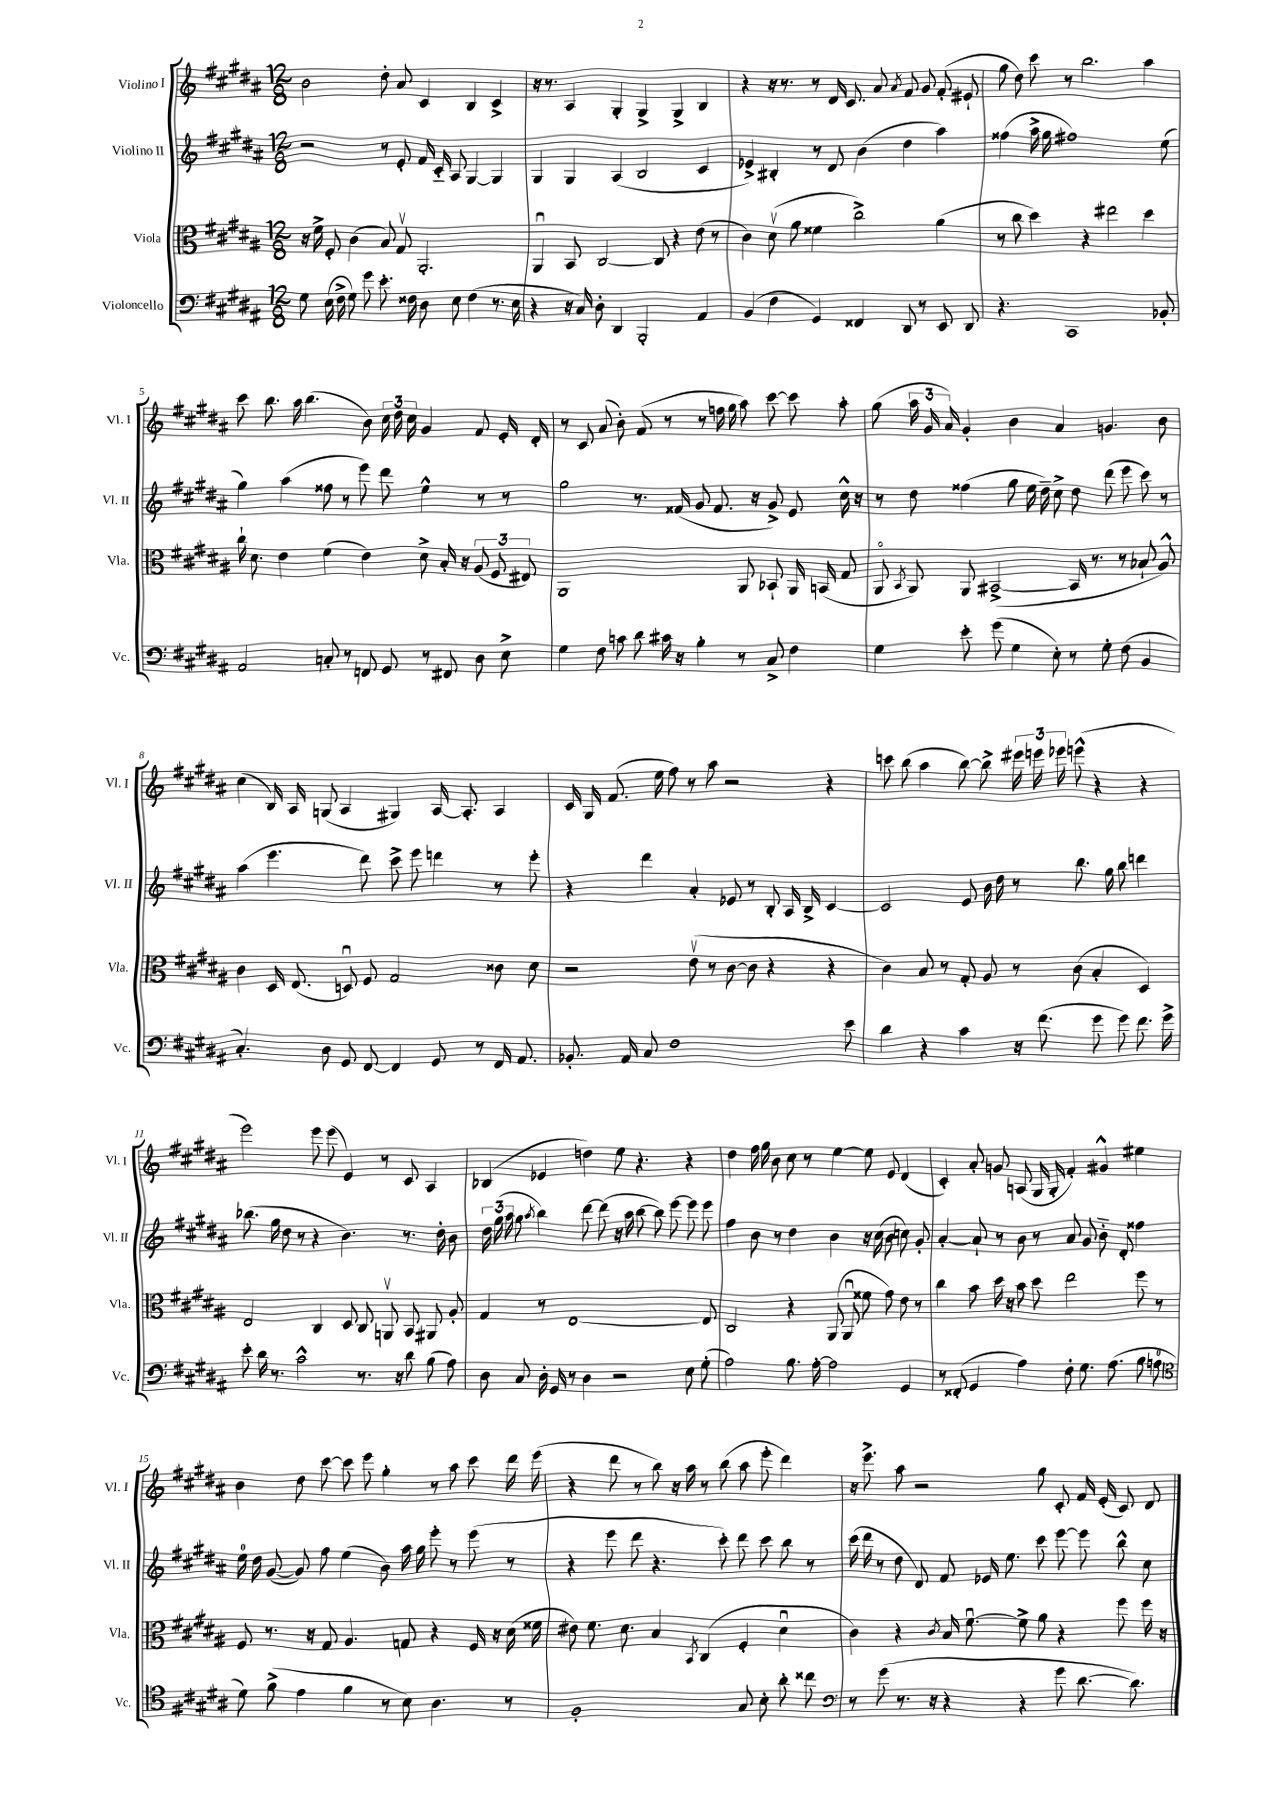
<<
\new StaffGroup <<
\new Staff = "s0" \with { instrumentName = "Violino I" shortInstrumentName = "Vl. I" } {
    \clef treble \key b \major \numericTimeSignature \time 12/8
    \autoBeamOff b'2 dis''8-. ais'8 cis'4 b4 cis'4-> |
    r16 r8. ais4 gis4-. gis4-> gis4-> b4 |
    r4 r16 r8. r8 dis'16 cis'8. ais'8 \acciaccatura { ais'8 } fis'8 gis'8 fis'8-.( eis'8-! |
    gis''8 dis''8) cis'''8 r8 b''2. ais''4 |
    cis'''8 b''8. ais''16 b''4.( b'8) \tuplet 3/2 { cis''16 dis''16 cis''16 } gis'4 fis'8 e'16-. dis'16-. |
    r8 cis'8 ais'8( b'8-.) fis'8( r8 r8 f''16 gis''16 ais''8) cis'''8~ cis'''8 ais''8-. |
    gis''8( \tuplet 3/2 { ais''16 gis'16 ais'16) } gis'4-. b'4 ais'4 g'4. b'8 |
    cis''4( b16) ais16 g8( ais4 gis4) ais16~ ais8.-. ais4 |
    cis'16 gis16 fis'8.( e''16 fis''8) r8 ais''8 r2 r4 |
    c'''8 b''8( ais''4 b''8~) b''8-> \tuplet 3/2 { eis'''16 e'''16 ees'''16 } e'''8-^( r4 r4 |
    e'''2) e'''8 e'''8( e'4) r8 cis'8 ais4 |
    bes4( ees'4 d''4) e''8 r4. r4 |
    dis''4 fis''16 gis''16 b'8 cis''8 r8 e''4~ e''8 e'8 dis'4( |
    cis'4-.) ais'8-. g'8 a8( gis16 gis16-. fis'4-.) gis'4-^ eis''4 |
    b'4 dis''8 cis'''8~ cis'''8 e'''8 gis''4-. r8 ais''8 cis'''8 dis'''16 e'''16( |
    r4 dis'''8 r8 b''8) r16 ais''16 r8 b''8( ais''8 e'''8-. dis'''4) |
    r16 e'''8.-> ais''8 r2 gis''8 cis'8-. fis'16 e'16-.( cis'8) dis'8 \bar "|." |
}
\new Staff = "s1" \with { instrumentName = "Violino II" shortInstrumentName = "Vl. II" } {
    \clef treble \key b \major \numericTimeSignature \time 12/8
    \autoBeamOff r2 r8 e'8-. fis'16 cis'16-_ ais8 gis4~ gis4 |
    gis4 gis4 ais4( b2 cis'4 |
    ees'4->) bis4-. r8 dis'8 b'4( dis''4 ais''4) |
    fisis''4( ais''16-> gis''16 fis''1) e''8( |
    gis''4) ais''4( fisis''8 r8 e'''8) dis'''8 e''4-^ r8 r8 |
    gis''2 r8. fisis'16( gis'8 fisis'8. r16 gis'8->) e'8 cis''16-^ r16 |
    r8 dis''8 fisis''4( gis''8 e''16 dis''16--) cis''8-> dis''8 dis'''8( e'''8 cis'''8) r8 |
    ais''4( e'''4. dis'''8) cis'''8-> e'''8 d'''4 r8 e'''8-. |
    r4 dis'''4 ais'4-. ees'8 r8 b8-. ais16 b16-> cis'4~ |
    cis'2 e'8 b'16 dis''16 r8 b''8. gis''16 b''8 d'''4 |
    bes''8.( gis''16 dis''8 r8 r4 b'4.) r8. dis''16-. b'8 |
    \tuplet 3/2 { dis''16 gis''16( ais''16 } gis''8 \acciaccatura { ais''8 } b''4) dis'''8~ dis'''8( r16 ais''16 b''8~ b''8) e'''8~ e'''8 e'''8 |
    fis''4 b'8 r8 dis''4 b'4 r16 cis''16( b'8 c''8) gis'8-. |
    ais'4~-. ais'8-! r8 b'8 r8 ais'8 gis'8 b'8-_ dis'8-. fisis''4 |
    e''16-0 dis''16 gis'8~( gis'8) fis''8 e''4( b'8) ais''16 gis''16 e'''8-. r8 e'''8( r8 |
    r4 e'''8 dis'''8 r4. cis'''8-.) dis'''8 cis'''8 b''8 r8 |
    cis'''16( dis'''16 r8 dis''8 dis'8) fis'8 ees'16 e''8. cis'''8 e'''8~ e'''8 b''8-^ cis''8 \bar "|." |
}
\new Staff = "s2" \with { instrumentName = "Viola" shortInstrumentName = "Vla." } {
    \clef alto \key b \major \numericTimeSignature \time 12/8
    \autoBeamOff r16 fis'16-> fis8-. cis'4( b8) gis8\upbow ais,2.-. |
    ais,4\downbow b,8 cis2~ cis8 r4 e'8( r8 |
    cis'4) dis'8\upbow( ais'8 fisis'4 cis''2->) ais'4( |
    r8 cis''8 dis''4) r4 eis''2 dis''4 |
    cis''16-! dis'8. e'4 fis'4( e'4) dis'8-> b16-. r16 \tuplet 3/2 { ais8( fis8 eis8) } |
    ais,1 ais,8 bes,8-! ais,16 b,16( gis8 |
    ais,8\flageolet \acciaccatura { b,8 } ais,8) ais,8 bis,2~->( bis,16 r8. r8 bes8-! ais8-^) |
    cis'4 dis16 e8.( d8\downbow) fis8 gis2 cisis'8 dis'8 |
    r2 e'8\upbow( r8 cis'8~ cis'8 r4 r4 |
    cis'4) b8 r8 gis8-. ais8 r8 cis'8( b4-. dis4) |
    e2 cis4 dis8 cis8 a,8\upbow b,8 ais,8 ais8-. |
    gis4 r8 e1~ e8 |
    cis2 r4 ais,8( ais,8\downbow fisis'8 gis'8) e'8 r8 |
    cis''4 b'8 dis''16 r16 b'8 dis''8 e''2 fis''8 r8 |
    fis8 r8. r16 gis8 ais4. g8 r4 fis16 r16 dis'16( fisis'16 |
    eis'8) fis'8. dis'8. b4 \acciaccatura { b,8 } cis4( fis4-. dis'4\downbow |
    cis'4) r4 \acciaccatura { cis'8 } b16 fis'8.~\downbow fis'8-> ais'8 r4 fis''8 fis''16 r16 \bar "|." |
}
\new Staff = "s3" \with { instrumentName = "Violoncello" shortInstrumentName = "Vc." } {
    \clef bass \key b \major \numericTimeSignature \time 12/8
    \autoBeamOff gis8 e16( fis16-> gis8) gis'8 e'8.-. fisis16 dis8 e8 fisis4( r8. e16 |
    r4 r16 cis16) dis8-. dis,4 b,,2-. ais,4 |
    b,4( fis4 gis,4) fisis,4 dis,8 r8 e,8 dis,8 |
    r4. cis,1 bes,8-. |
    ais,2 c8-. r8 f,8 gis,8 r8 fis,8 dis8 e8-> |
    gis4 fis8 c'8 dis'8 cis'16 r16 b4-. r8 cis8-> fis4 |
    gis4 e'8-. gis'8( gis4 e8-.) r8 gis8-. fis8( b,4 |
    cis4.-.) dis8 gis,8 fis,8~ fis,4 gis,8 r8 fis,16 ais,8. |
    bes,8.-. ais,16 cis8 fis1 e'8 |
    dis'4 r4 cis'4 r16 fis'8.( gis'8 gis'8) fis'8. gis'16-> |
    e'8-. dis'16 r8. cis'2-^ r8. r16 dis'8 b8( ais8) |
    dis8 cis8 dis16-. gis,16 r8 dis4 r2 e8 gis8-.( |
    ais2) b8. ais16~-. ais2 gis,4 |
    r8 fisis,8-.( gis,4 ais4) fis8-. gis8. ais8.( b8 a8-0 |
    \clef tenor dis'8) fis'8->( e'4 fis'4 r8 b8) ais4. r8 |
    fis1-. gis8 b8-. ais'8-. cisis''8 |
    \clef bass r8 gis'8( r8. r16 r4 r4 gis'8 dis'8.~ dis'8.) \bar "|." |
}
>>
>>
